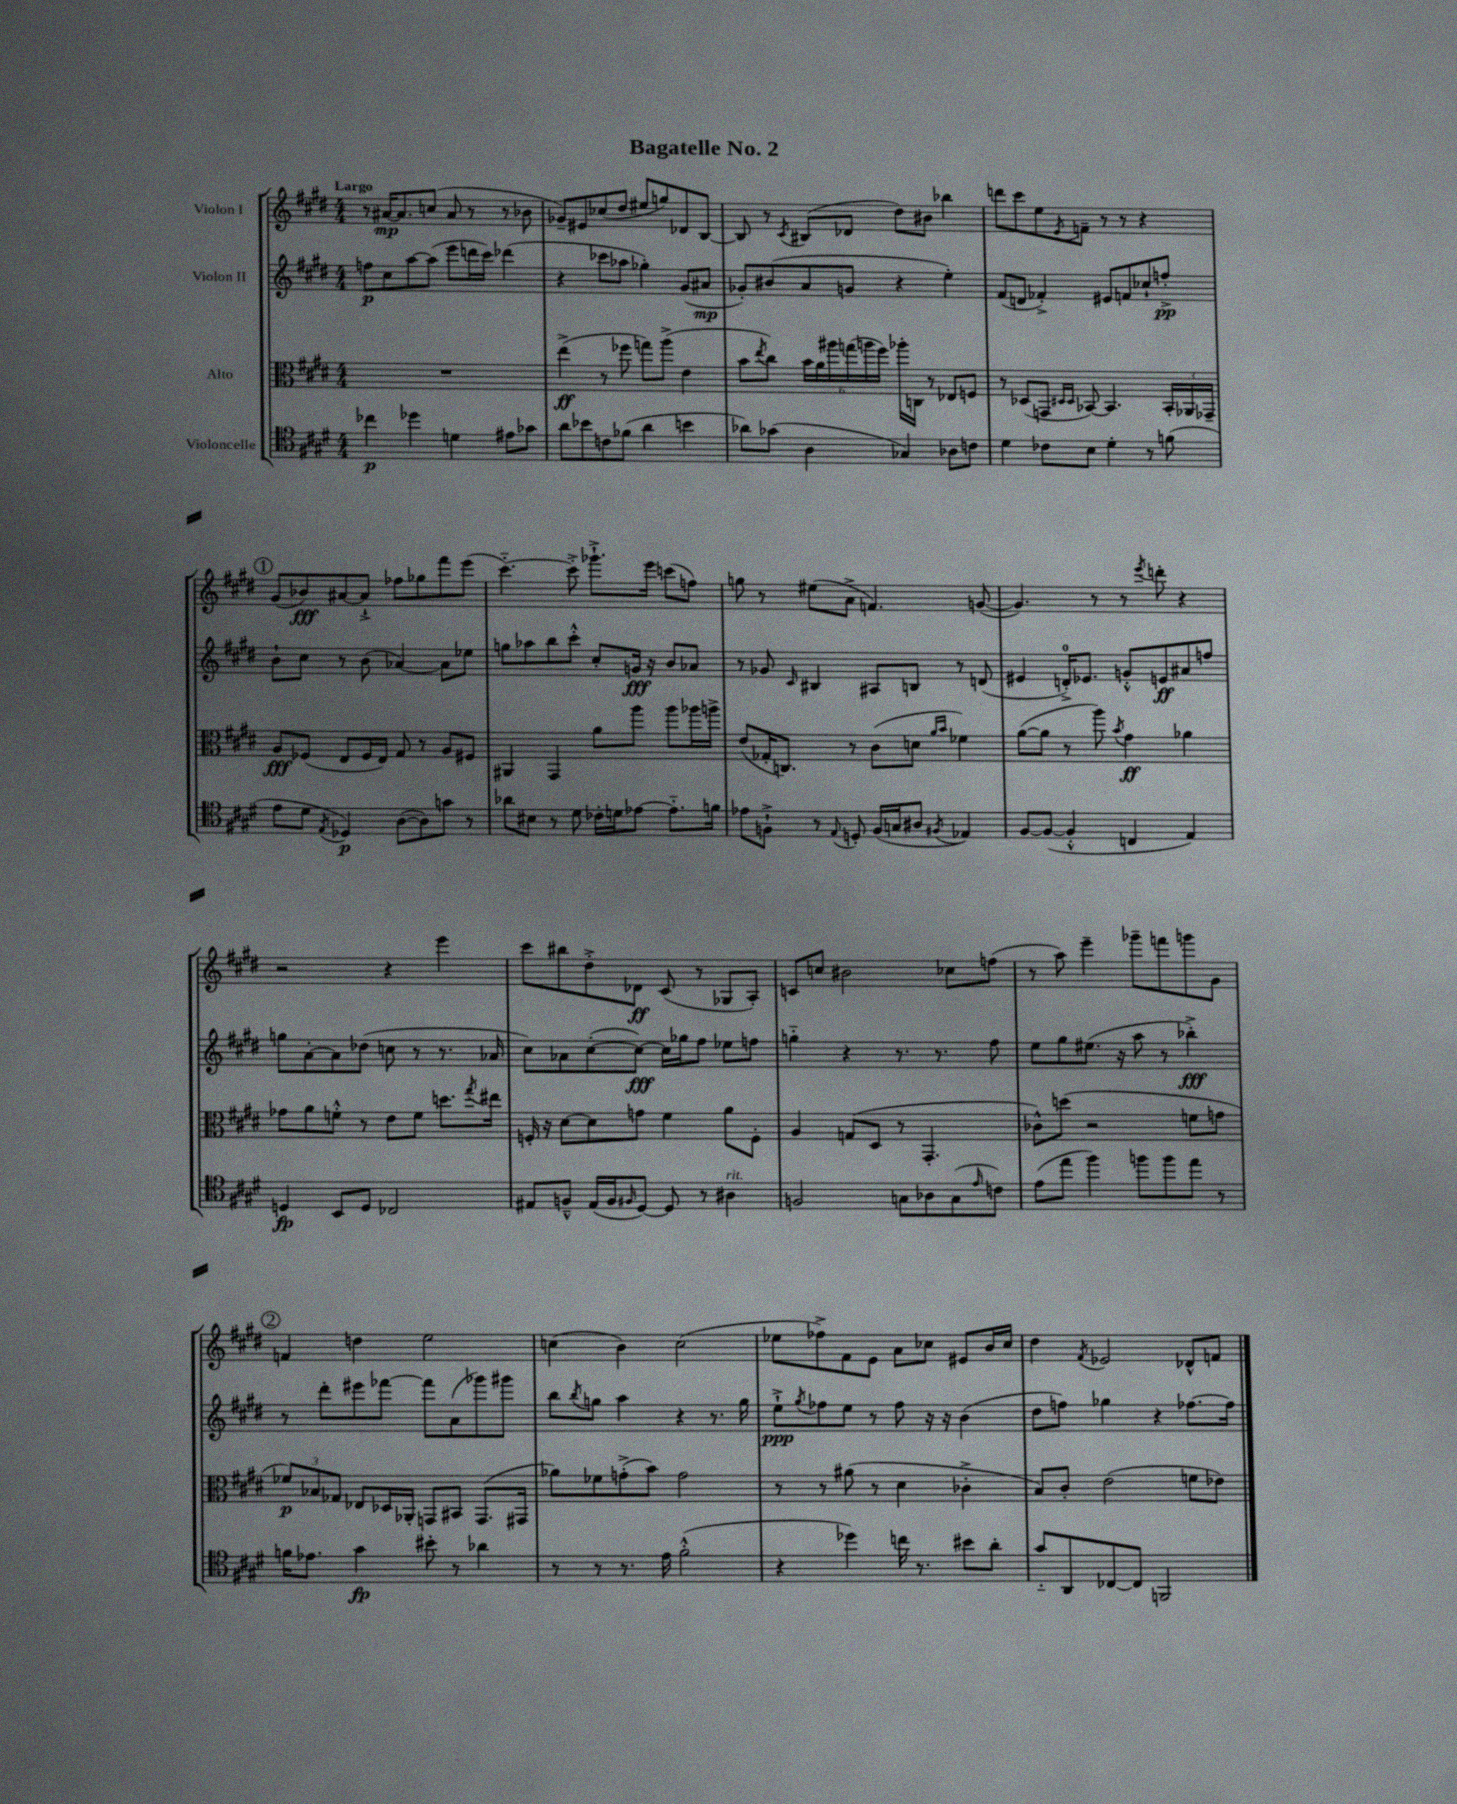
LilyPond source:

\header { title = "Bagatelle No. 2" }
<<
\new StaffGroup <<
\new Staff = "s0" \with { instrumentName = "Violon I" } {
    \clef treble \key e \major \numericTimeSignature \time 4/4 \tempo "Largo"
    r8 ais'16~\mp ais'8. c''8( ais'8 r8 r8 bes'8 |
    ges'8--) eis'8 ces''8( dis''8 eis''8 g''8) des'8 b8~ |
    b8 r8 \acciaccatura { cis'8 } bis8( des'8 dis''8) bis'8 bes''4 |
    d'''8 cis'''8 e''8 \acciaccatura { e'8 } f'8-- r8 r8 r4 |
    \mark \markup { \circle "1" } gis'8( bes'8\fff) ais'8~ ais'8-!-> fes''8 ges''8 fis'''8 e'''8( |
    cis'''4.~-_) cis'''8-.-> ges'''8.-!-> e'''16 c'''8( f''8) |
    g''8 r8 eis''8( a'8-> f'4.) g'8~( |
    g'4.) r8 r8 \acciaccatura { e'''8 } d'''8-. r4 |
    r2 r4 e'''4 |
    cis'''8 bis''8 dis''8-.-> des'8\ff cis'8( r8 ges8 a8-.) |
    c'8 c''8 bis'2 ces''8 f''8( |
    r8 a''8) e'''4-- ges'''8-- f'''8 g'''8 gis'8 |
    \mark \markup { \circle "2" } f'4 d''4 e''2 |
    c''4( b'4) c''2( |
    ees''8 fes''8->) fis'8 e'8 a'8 ces''8 eis'8 b'16 ces''16 |
    dis''4 \acciaccatura { fis'8 } ees'2 des'8-^ f'8 \bar "|." |
}
\new Staff = "s1" \with { instrumentName = "Violon II" } {
    \clef treble \key e \major \numericTimeSignature \time 4/4
    f''8\p cis''8 a''8~ a''8( e'''8 d'''16 cis'''16) des'''4( |
    r4 ces'''8 aes''8 ges''4-.) gis'8( ais'8\mp |
    ges'8-.) bis'8( a'8 g'8 r4 e''4-.) |
    fis'8( d'8 fes'4-.->) eis'8 f'8 ces''8-! f''8-.->\pp |
    \mark \markup { \circle "1" } b'8-! cis''8 r8 b'8( aes'4~) aes'8 ees''8 |
    g''8 aes''8 b''8 cis'''8-.-^ cis''8-. g'16\fff r16 b'8 aes'8 |
    r8 ges'8 \grace { cis'16 } bis4 ais8 b8 r8 d'8( |
    eis'4 d'16-0-.->) ees'8. g'8-.-^ e'8\ff ais'8 f''8 |
    g''8 a'8~-. a'8 des''8( c''8 r8 r8. aes'16 |
    cis''8) aes'8 cis''8~-.( cis''8~\fff) cis''16 ges''16 fis''8 ees''8 f''8 |
    g''4-_ r4 r8. r8. fis''8 |
    e''8 gis''8 eis''8.( r16 a''8 r8 bes''4-.->\fff) |
    \mark \markup { \circle "2" } r8 dis'''8-. eis'''8 fes'''8~ fes'''8 a'8( ges'''8) gis'''8 |
    b''8 \acciaccatura { b''8 } g''8 a''4 r4 r8. g''16 |
    e''8-!->\ppp \acciaccatura { gis''8 } fes''8 e''8 r8 fes''8 r16 r16 b'4( |
    dis''8 f''8) ges''4 r4 fes''8.~ fes''16 \bar "|." |
}
\new Staff = "s2" \with { instrumentName = "Alto" } {
    \clef alto \key e \major \numericTimeSignature \time 4/4
    R1 |
    e''4->\ff( r8 fes''8 g''8) a''8->( e'4 |
    b'8 \acciaccatura { e''8 } cis''8) \tuplet 6/4 { b'16 a'16 ais''16 g''16( a''16 fis''16) } aes''16-. c16 r8 ees8 f8 |
    r8 des8( g,8 \grace { dis16 dis16 } bes,8~) bes,4. \tuplet 3/2 { bes,16-. aes,16 ges,16-- } |
    \mark \markup { \circle "1" } a8\fff fes8( e8 fes16 e16) gis8 r8 a8 fis8 |
    ais,4 gis,4 a'8 a''8 a''8 aes''16 a''16-> |
    e'8( ges16-. c8.) r8 cis'8( d'8 \grace { a'16 b'16 } fes'4) |
    a'8~( a'8 r8 a''8) \acciaccatura { b'8 } gis'4\ff aes'4 |
    ges'8 a'8 f'8-.-^ r8 e'8 f'8 d''8. \acciaccatura { gis''8 } eis''16 |
    f16-. r16 dis'8~ dis'8 g'8 fis'4 a'8 f8-. |
    a4 g8( dis8 r8 gis,4.-. |
    ces'8-^) d''8( r2 f'8 g'8 |
    \mark \markup { \circle "2" } \tuplet 3/2 { fes'8\p) bes8 ges8 } ees8 des16 aes,16-. g,8 bis,8 g,8.( gis,16 |
    aes'8) fes'8 g'8-.->( b'8) g'2 |
    r8 r8 ais'8( r8 dis'4 ces'4-.-> |
    b8) cis'8-. e'2( f'8 ees'8) \bar "|." |
}
\new Staff = "s3" \with { instrumentName = "Violoncelle" } {
    \clef tenor \key e \major \numericTimeSignature \time 4/4
    ces''4\p des''4 d'4 eis'8 ges'8 |
    a'8 bes'8 c'8 fes'8( a'4 b'4 |
    aes'8) ges'8( a4 ges4) aes8 c'8 |
    dis'4 ces'8 b8 dis'4-. r8 f'8( |
    \mark \markup { \circle "1" } e'8 dis'8 \acciaccatura { e8 } des4\p) a8~( a8) g'8 r8 |
    aes'8 bis8 r8 dis'8 ces'16-. d'16 ees'8~ ees'8.-_ f'16 |
    ees'8 f8-!-> r8 \appoggiatura { e8 } d8-. f16( g16 ais8 \acciaccatura { fis8 } ees4) |
    fis8~ fis8~( fis4-.-^ c4 e4) |
    d4\fp b,8 d8 ces2 |
    eis8 f8---^ eis16( f16 \grace { fis16 } dis8~) dis8 r8 ais4^\markup { \italic "rit." } |
    f2 g8 aes8 g8( \grace { e'16 } c'8) |
    e'8( e''8 fis''4) f''8 f''8 e''8 r8 |
    \mark \markup { \circle "2" } f'16 ees'8. gis'4\fp bis'8-. r8 aes'4 |
    r8 r8 r8. e'16 fis'2-.-^( |
    r4 des''4) c''16 r8. bis'8 a'8-. |
    gis'8-_ a,8 ces8~ ces8 f,2 \bar "|." |
}
>>
>>
\layout { \context { \Score \remove "Bar_number_engraver" } }
